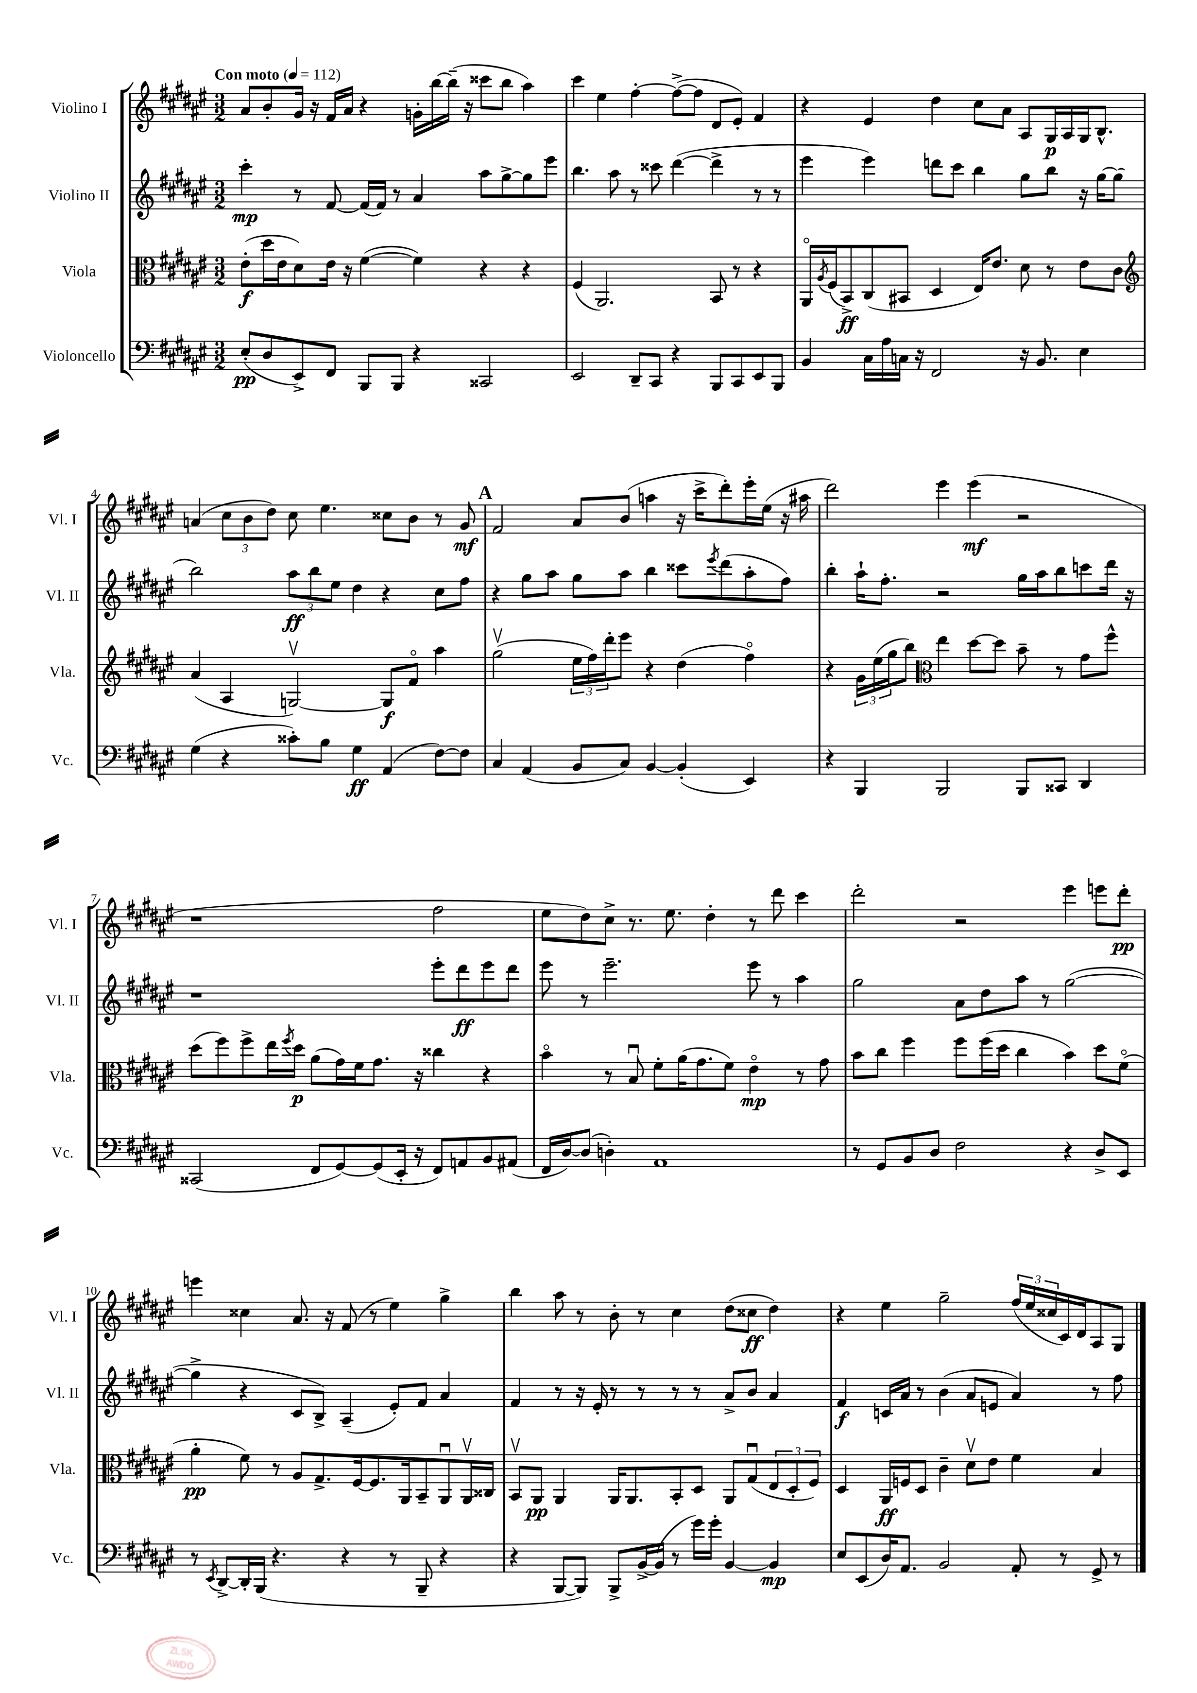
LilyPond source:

<<
\new StaffGroup <<
\new Staff = "s0" \with { instrumentName = "Violino I" shortInstrumentName = "Vl. I" } {
    \clef treble \key fis \major \numericTimeSignature \time 3/2 \tempo "Con moto" 4 = 112
    ais'8 b'8-. gis'16 r16 fis'16 ais'16 r4 g'16-. b''16~ b''16--( r16 cisis'''8 b''8 ais''4) |
    cis'''4 eis''4 fis''4~-. fis''8~->( fis''8 dis'8 eis'8-.) fis'4 |
    r4 eis'4 dis''4 cis''8 ais'8 ais8 gis16\p ais16 gis16 b8.-^ |
    a'4( \tuplet 3/2 { cis''8 b'8 dis''8) } cis''8 eis''4. cisis''8 b'8 r8 gis'8\mf |
    \mark \markup { \bold "A" } fis'2 ais'8 b'8( a''4 r16 cis'''16-> dis'''8-.) eis'''16-. eis''16( r16 ais''16 |
    dis'''2) eis'''4 eis'''4\mf( r2 |
    r1 fis''2 |
    eis''8 dis''8) cis''8-> r8. eis''8. dis''4-. r8 dis'''8 cis'''4 |
    dis'''2-. r2 eis'''4 e'''8 dis'''8-.\pp |
    e'''4 cisis''4 ais'8. r16 fis'8( r8 eis''4) gis''4-> |
    b''4 ais''8 r8 b'8-. r8 cis''4 dis''8( cisis''8\ff dis''4) |
    r4 eis''4 gis''2-- \tuplet 3/2 { fis''16( eis''16 cisis''16 } cis'16) dis'16 ais8 gis8 \bar "|." |
}
\new Staff = "s1" \with { instrumentName = "Violino II" shortInstrumentName = "Vl. II" } {
    \clef treble \key fis \major \numericTimeSignature \time 3/2
    cis'''4-.\mp r8 fis'8~ fis'16( fis'16) r8 ais'4 ais''8 gis''8~-> gis''8 eis'''8 |
    b''4. ais''8 r8 cisis'''8 dis'''4~( dis'''4-> r8 r8 |
    eis'''4 eis'''4) d'''8 cis'''8 b''4 gis''8 b''8 r16 gis''16~ gis''8( |
    b''2) \tuplet 3/2 { ais''8\ff b''8 eis''8 } dis''4 r4 cis''8 fis''8 |
    \mark \markup { \bold "A" } r4 gis''8 ais''8 gis''8 ais''8 b''4 cisis'''8 \acciaccatura { eis'''8 } dis'''8( ais''8-. fis''8) |
    b''4-. ais''16-! fis''8.-. r2 gis''16 ais''16 b''8 c'''8 dis'''16 r16 |
    r1 eis'''8-. dis'''8\ff eis'''8 dis'''8 |
    eis'''8 r8 eis'''2.-- eis'''8 r8 ais''4 |
    gis''2 ais'8 dis''8 ais''8 r8 gis''2~( |
    gis''4-> r4 cis'8 b8->) ais4--( eis'8-.) fis'8 ais'4 |
    fis'4 r8 r16 eis'16-. r8 r8 r8 r8 ais'8-> b'8 ais'4 |
    fis'4\f c'16 ais'16 r8 b'4( ais'8 e'8 ais'4) r8 fis''8 \bar "|." |
}
\new Staff = "s2" \with { instrumentName = "Viola" shortInstrumentName = "Vla." } {
    \clef alto \key fis \major \numericTimeSignature \time 3/2
    eis'8-.\f( dis''16 eis'16 dis'8) eis'16 r16 fis'4~( fis'4) r4 r4 |
    fis4( ais,2.) b,8 r8 r4 |
    ais,16\flageolet \acciaccatura { ais8 } fis16( b,8->\ff) cis8( bis,8 dis4 eis16) eis'8. dis'8 r8 eis'8 cis'8 |
    \clef treble ais'4( ais4 g2~\upbow) g8\f fis'8\flageolet ais''4 |
    \mark \markup { \bold "A" } gis''2\upbow( \tuplet 3/2 { eis''16 fis''16) dis'''16-. } eis'''8 r4 dis''4( fis''4\flageolet) |
    r4 \tuplet 3/2 { gis'16 eis''16( gis''16 } b''8) \clef alto eis''4 dis''8~ dis''8 b'8-- r8 gis'8 fis''8-^ |
    dis''8( fis''8) fis''8-> eis''16 \acciaccatura { fis''8 } dis''16\p ais'8( gis'16) fis'16 gis'8. r16 cisis''4 r4 |
    b'4\flageolet r8 b8\downbow fis'8-. ais'16( gis'8. fis'8) eis'4\flageolet\mp r8 gis'8 |
    b'8 cis''8 fis''4 fis''8 fis''16( dis''16 cis''4 b'4) dis''8 fis'8\flageolet( |
    ais'4-.\pp fis'8) r8 ais8 gis8.-> fis16~ fis8. ais,16 b,8-- ais,8\downbow ais,16\upbow cisis16 |
    b,8\upbow ais,8\pp ais,4 ais,16 ais,8. b,8-. dis8 ais,8 gis8\downbow( \tuplet 3/2 { eis8 dis8-. fis8) } |
    dis4 ais,16\ff f16 dis8 cis'4-- dis'8\upbow eis'8 fis'4 b4 \bar "|." |
}
\new Staff = "s3" \with { instrumentName = "Violoncello" shortInstrumentName = "Vc." } {
    \clef bass \key fis \major \numericTimeSignature \time 3/2
    eis8-.\pp( dis8 eis,8->) fis,8 b,,8 b,,8 r4 cisis,2 |
    eis,2 dis,8-- cis,8 r4 b,,8 cis,8 eis,8 b,,8 |
    b,4 cis16 ais16 c16 r16 fis,2 r16 b,8. eis4 |
    gis4( r4 cisis'8-.) b8 gis4\ff ais,4( fis8~) fis8 |
    \mark \markup { \bold "A" } cis4 ais,4( b,8 cis8) b,4~ b,4-.( eis,4) |
    r4 b,,4 b,,2 b,,8 cisis,8 dis,4 |
    cisis,2( fis,8 gis,8~) gis,8( eis,16-. r16 fis,8) a,8 b,8 ais,8( |
    fis,16 dis16~) dis8( d4-.) ais,1 |
    r8 gis,8 b,8 dis8 fis2 r4 dis8-> eis,8 |
    r8 \acciaccatura { eis,8 } dis,8~-> dis,16-. b,,16( r4. r4 r8 b,,8-- r4 |
    r4 b,,8~ b,,8) b,,8-> b,16~-> b,16( r8 gis'16) gis'16-. b,4~ b,4\mp |
    eis8 eis,8( dis16) ais,8. b,2 ais,8-. r8 gis,8-> r8 \bar "|." |
}
>>
>>
